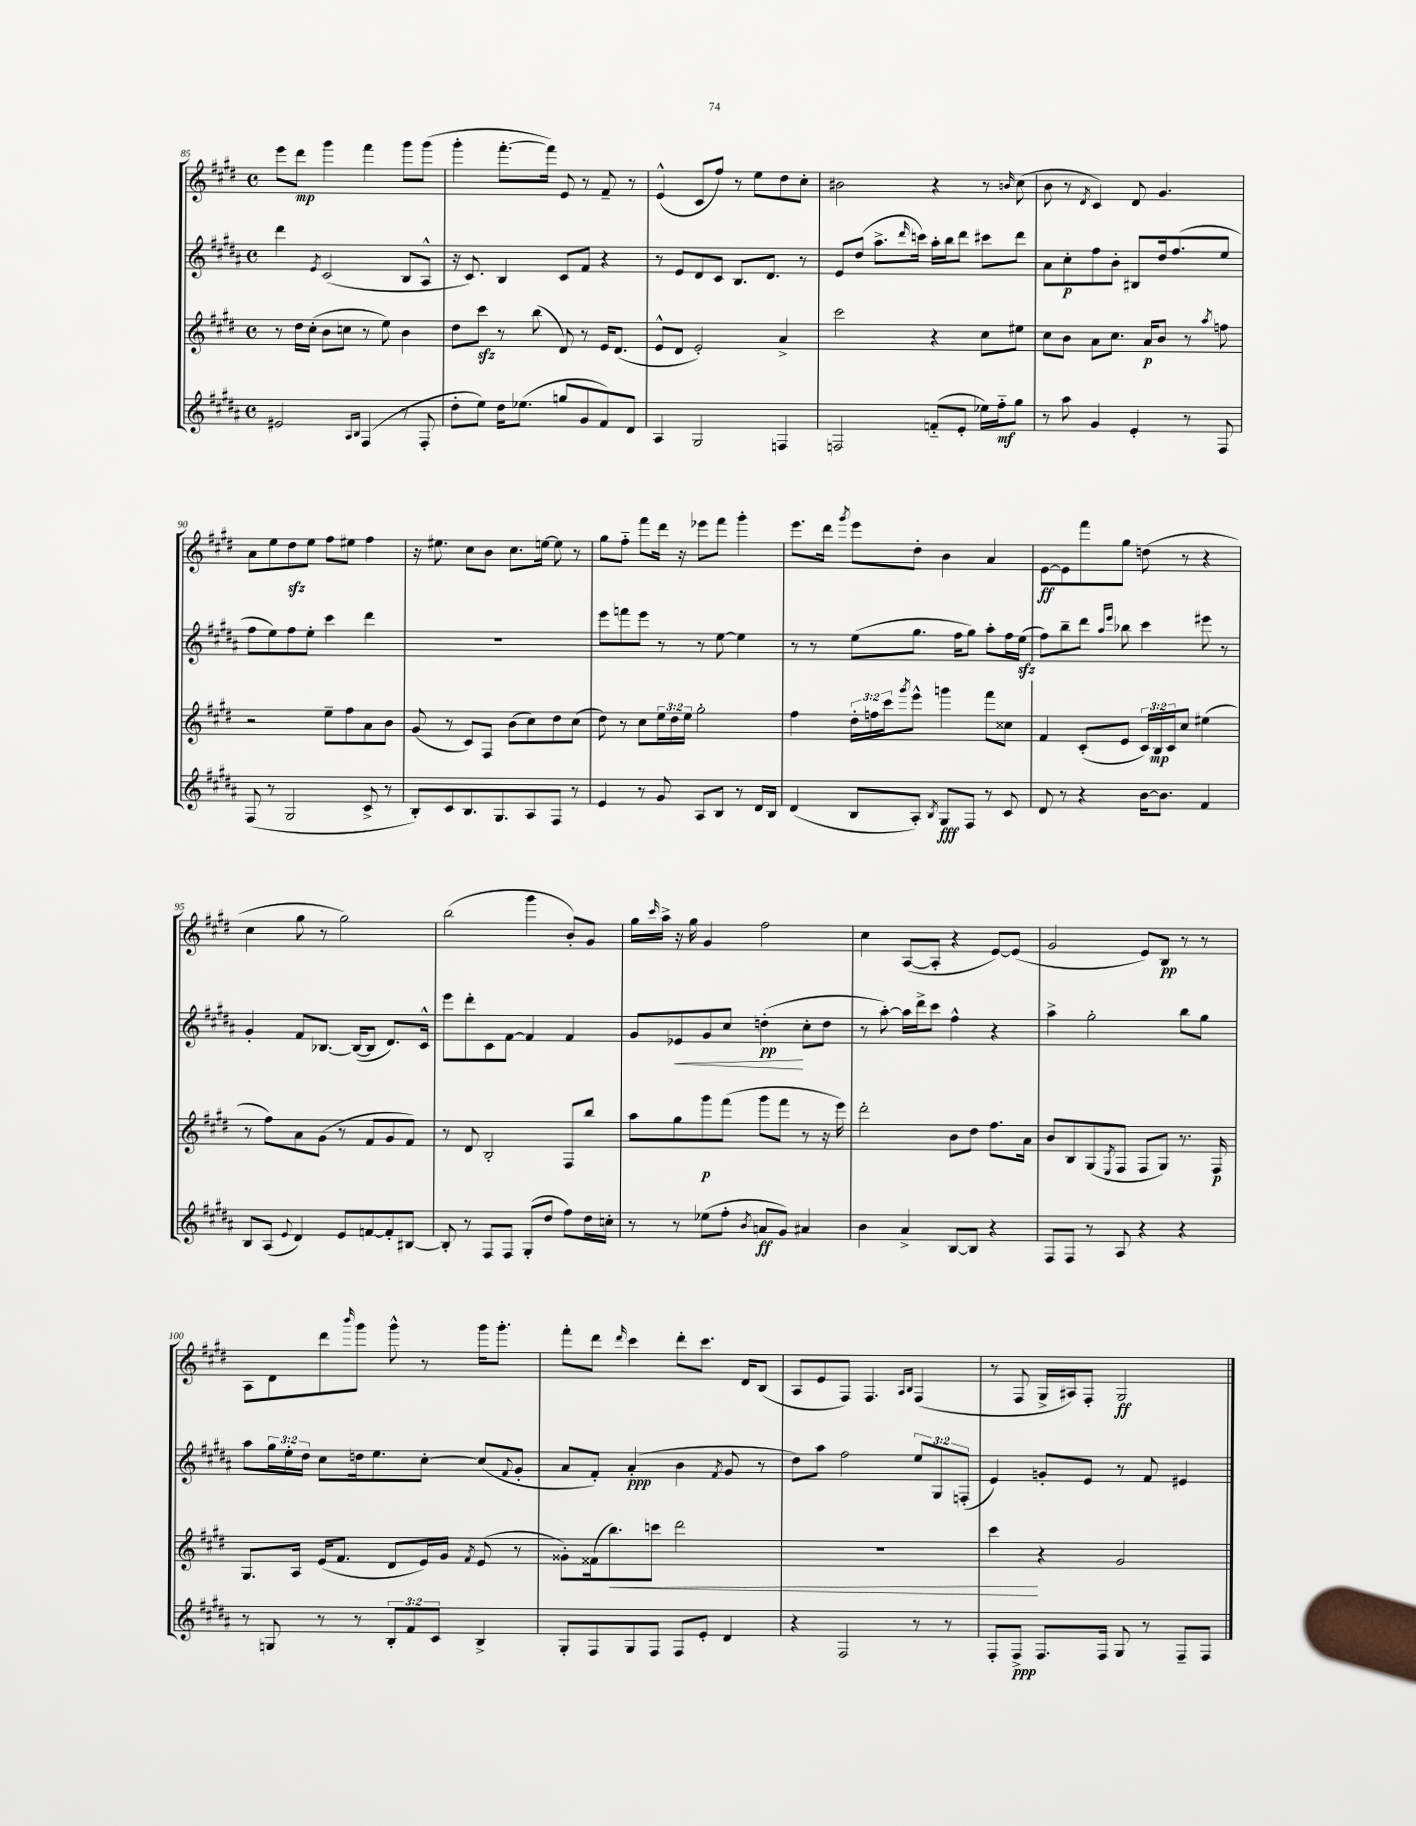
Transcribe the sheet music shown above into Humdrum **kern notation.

**kern	**kern	**kern	**kern
*staff4	*staff3	*staff2	*staff1
*clefG2	*clefG2	*clefG2	*clefG2
*k[f#c#g#d#a#]	*k[f#c#g#d#]	*k[f#c#g#d#a#]	*k[f#c#g#d#]
*M4/4	*M4/4	*M4/4	*M4/4
*met(c)	*met(c)	*met(c)	*met(c)
2e#	8r	4ddd#	8eee
.	16dd#	.	8ddd#
.	(16cc#'	.	.
.	.	8qe	.
.	8b	(2c#	4ggg#
.	8cc	.	.
16qqA#	.	.	.
16qqB	.	.	.
(4F#	8r	.	4fff#
.	8ee)	.	.
8r	4b	8B	8ggg#
8F#'	.	8A#^^	(8ggg#
=	=	=	=
8dd#'	8dd#	16r	4ggg#'
.	.	8.c#)	.
8ee)	8ccc#	.	.
16dd#	8r	4B	[8.fff#'
(8.ee-	.	.	.
.	(8bb	.	.
.	.	.	16fff#])
8gg	8d#)	8c#	8e
8g#	8r	8f#	8r
8f#)	16e	4r	8f#~
.	(8.d#	.	.
8d#	.	.	8r
=	=	=	=
4A#	8e^^	8r	(4e^^
.	8d#	8e	.
2G#	2e')	8d#	8c#
.	.	8c#	8ff#)
.	.	8.B	8r
.	.	.	8ee
.	.	8.d#	.
4F	4a^	.	8dd#
.	.	8r	8cc#'
=	=	=	=
2F	2ccc#	8e	2b#
.	.	(8dd#	.
.	.	8.aa#^	.
.	.	16qqddd#	.
.	.	16ccc)	.
(8f'~	4r	16aa#'	4r
.	.	16bb	.
8e'	.	8ddd#	.
16ee-)	8cc#	8ccc#	8r
16ff#'~	.	.	.
.	.	.	16qqb
8gg#	8ee#	8ddd#	(8cc#
=	=	=	=
8r	8cc#	8a#	8b
8aa#	8b	8cc#'	8r
.	.	.	8qd#
4g#	8a	8ff#	4c#)
.	8.cc#	8b'	.
4e'	.	8B#	8d#
.	16a	.	.
.	8b	16dd#	4.g#
.	.	(8.ff#	.
8r	8r	.	.
.	8qaa	.	.
8F#	8ff	8ee	.
=	=	=	=
(8F#	2r	8ff#	8a
8r	.	8ee)	8ee
2G#	.	8ff#	8dd#
.	.	8ee'	8ee
.	8ee~	4ccc#	8ff#
.	8ff#	.	8ee#
8c#^	8a	4ddd#	4ff#
8r	8b	.	.
=	=	=	=
8B')	(8g#	1r	16r
.	.	.	8.ee#
8c#	8r	.	.
8.B	8c#)	.	8cc#
.	8F#	.	8b
8.G#	.	.	.
.	(8b	.	8.cc#
8A#	8cc#)	.	.
.	.	.	[16ee
8F#	8dd#	.	8ee]
8r	(8cc#	.	8r
=	=	=	=
4e	8dd#)	8eee	8gg#
.	8r	8fff	8ff#'~
8r	8cc#	8eee	8fff#
8g#	24ee	8r	16ddd#
.	24dd#	.	.
.	.	.	16r
.	24ee	.	.
8A#	2gg#'	8r	8eee-
8B	.	[8ee	8fff#
8r	.	4ee]	4ggg#'
16d#	.	.	.
16B	.	.	.
=	=	=	=
(4d#	4ff#	8r	8.eee
.	.	8r	.
.	.	.	16ddd#
.	.	.	8qggg#
8B	24dd#'	(8ee	8eee
.	24ff	.	.
.	24ccc#	.	.
.	8qggg#	.	.
8A#')	8eee^^	8.gg#	8dd#'
8qB	.	.	.
8G#	4ggg	.	4b
.	.	16ff#	.
8F#	.	8gg#)	.
8r	8fff#	8aa#'	4a
8c#	8cc##	16ff#	.
.	.	(16ee	.
=	=	=	=
8d#	4f#	8ff#)	[8e
8r	.	8bb~	8e]
4r	(8c#'	8ddd#	8fff#
.	.	16qqaa#	.
.	.	16qqeee	.
.	8e	8bb-	8gg#
[16b	24c#)	4ccc#	(8dd
.	24B	.	.
8.b]	.	.	.
.	24c#	.	.
.	8cc#	.	8r
4f#	(4ee#	8eee#	4r
.	.	8r	.
=	=	=	=
8B	8r	4g#'	4cc#
(8A#	8ff#)	.	.
8qqe	.	.	.
4d#)	8a	8f#	8gg#
.	(8g#	[8.B-	8r
8e	8r	.	2gg#)
.	.	(16B-_	.
[8f	8f#	8B-]	.
8f']	8g#	8.d#)	.
[8B#	8f#)	.	.
.	.	16c#^^	.
=	=	=	=
8B#']	8r	8eee	(2bb
8r	8d#	8ddd#'	.
8F#	2B'	8c#	.
8F#	.	[8f#	.
(8G#'	.	4f#]	4ggg#
8dd#	.	.	.
8ff#)	8F#	4f#	8b')
16dd#	8bb	.	8g#
16cc'	.	.	.
=	=	=	=
8r	8aa	8g#	16gg#
.	.	.	16qqccc#
.	.	.	16aa^
8r	8gg#	8e-	16r
.	.	.	16gg#
(8ee-	8ggg#	8g#	4g#
8ff#'	(8fff#	8cc#	.
8qb	.	.	.
8a	8ggg#	(4dd'	2ff#
8g#)	8fff#	.	.
4a#	8r	8cc#'	.
.	16r	8dd	.
.	16eee)	.	.
=	=	=	=
4b	2ddd#'	8r	4cc#
.	.	[8aa#')	.
4a#^	.	16aa#]	([8A
.	.	16ddd#^	.
.	.	8ccc#	8A']
[8B	8b	4ff#^^	4r
8B]	8dd#	.	.
4r	8.ff#	4r	[8e)
.	.	.	(8e]
.	16a	.	.
=	=	=	=
8F#	8b	4aa#^	2g#
8F#	8B	.	.
8r	(8G#	2gg#'	.
.	8qE	.	.
8A#	8F#	.	.
4r	8F#	.	8e)
.	8G#)	.	8B
4r	8.r	8bb	8r
.	.	8gg#	8r
.	16F#	.	.
=	=	=	=
8r	8.G#	8aa#	8A
8G	.	24gg#	8d#
.	.	24ee'	.
.	16A	.	.
.	.	24dd#	.
8r	(16e	8cc#	8ddd#
.	8.f#	.	.
.	.	.	16qqbbb
8r	.	16dd	8ggg#
.	.	8.ee	.
12B'	8d#	.	8ggg#^^
12f#	.	.	.
.	16e)	[8cc#'	8r
12c#	.	.	.
.	16g#	.	.
.	8qf#	.	.
4B^	(8e	(8cc#]	16ggg#
.	.	.	8.ggg#'
.	.	8qqf#	.
.	8r	8g#'	.
=	=	=	=
8G#'	8g##')	8a#	8fff#'
8F#	(16f##	8f#')	8ddd#
.	8.bb)	.	.
.	.	.	16qqddd#
8G#	.	(4a#'	4ccc#
8F#	8ccc	.	.
8F#	2ddd#	4b	8ddd#'
8e'	.	.	8.ccc#
.	.	8qf#	.
4d#	.	8g#	.
.	.	.	16d#
.	.	8r	(8B
=	=	=	=
4r	1r	8dd#)	8A
.	.	8aa#	8e
2F#	.	2ff#	8F#)
.	.	.	4.F#
.	.	.	16qqA
.	.	.	16qqB
8r	.	12ee	(4F#
.	.	12G#	.
8r	.	.	.
.	.	(12F'	.
=	=	=	=
8F#'	4ccc#	4e)	8r
8F#^	.	.	8F#
8.F#	4r	8g'	16G#^
.	.	.	16A#)
.	.	8e	8F#'
16F#	.	.	.
8G#	2g#	8r	2G#
8r	.	8f#	.
8F#~	.	4e#	.
8F#	.	.	.
==	==	==	==
*-	*-	*-	*-
